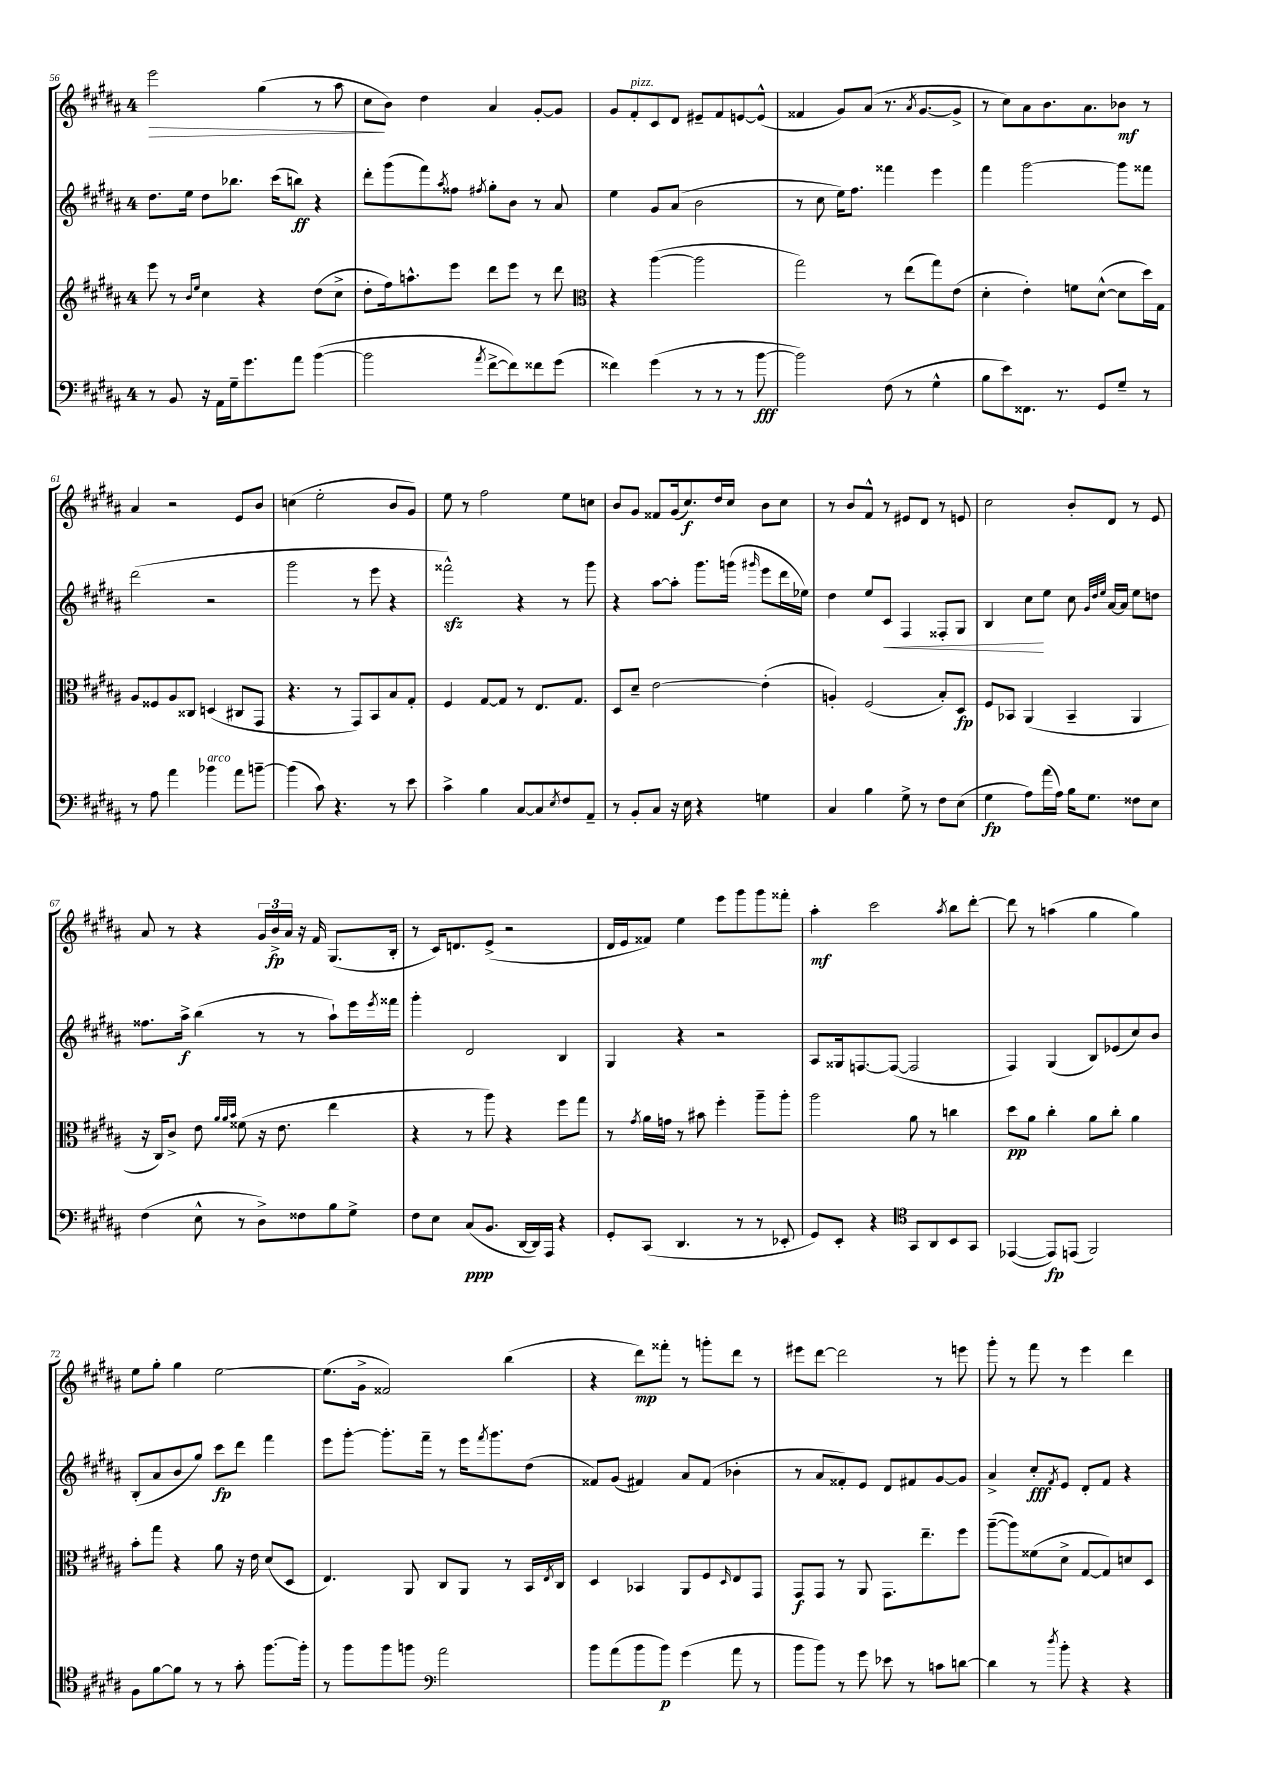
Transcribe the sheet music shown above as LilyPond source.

<<
\new StaffGroup <<
\new Staff = "s0" {
    \clef treble \key b \major \once \override Staff.TimeSignature.style = #'single-digit \time 4/4
    e'''2\> gis''4( r8 ais''8 |
    cis''8\! b'8) dis''4 ais'4 gis'8~-. gis'8 |
    gis'8 fis'8-.^\markup { \italic "pizz." } cis'8 dis'8 eis'8-- fis'8 e'8~ e'8-^( |
    fisis'4 gis'8) ais'8( r8. \acciaccatura { ais'8 } gis'8.~ gis'8-> |
    r8 cis''8) ais'8 b'8. ais'8. bes'8\mf r8 |
    ais'4 r2 e'8 b'8 |
    c''4( e''2-. b'8 gis'8) |
    e''8 r8 fis''2 e''8 c''8 |
    b'8 gis'8 fisis'8 gis'16( cis''8.\f) dis''16 cis''16 b'8 cis''8 |
    r8 b'8 fis'8-^ r8 eis'8 dis'8 r8 e'8 |
    cis''2 b'8-. dis'8 r8 e'8 |
    ais'8 r8 r4 \tuplet 3/2 { gis'16 b'16->\fp ais'16 } r16 fis'16 gis8.( b16-. |
    r8 cis'16) d'8. e'8->( r2 |
    dis'16 e'16 fisis'8) e''4 e'''8 gis'''8 gis'''8 fisis'''8-. |
    ais''4-.\mf cis'''2 \acciaccatura { ais''8 } b''8 dis'''8~-. |
    dis'''8 r8 a''4( gis''4 gis''4) |
    e''8 gis''8-. gis''4 e''2~ |
    e''8.( gis'16-> fisis'2) b''4( |
    r4 dis'''8\mp) fisis'''8-. r8 g'''8-. dis'''8 r8 |
    eis'''8 dis'''8~ dis'''2 r8 e'''8 |
    gis'''8-. r8 fis'''8 r8 e'''4 dis'''4 \bar "|." |
}
\new Staff = "s1" {
    \clef treble \key b \major \once \override Staff.TimeSignature.style = #'single-digit \time 4/4
    dis''8. e''16 dis''8 bes''8. cis'''16( b''8\ff) r4 |
    dis'''8-. gis'''8( fis'''8) \acciaccatura { ais''8 } fisis''8 \acciaccatura { fis''8 } gis''8-. b'8 r8 ais'8 |
    e''4 gis'8 ais'8( b'2 |
    r8 cis''8 e''16) fis''8. fisis'''4 e'''4 |
    fis'''4 gis'''2~ gis'''8 fisis'''8 |
    dis'''2( r2 |
    gis'''2 r8 e'''8 r4 |
    fisis'''2-^\sfz) r4 r8 gis'''8 |
    r4 ais''8~ ais''8-. gis'''8. g'''16( \grace { gis'''16 } e'''8 dis'''16 ees''16) |
    dis''4 e''8 cis'8\< fis4 fisis8-. gis8 |
    b4 cis''8\! e''8 cis''8 \grace { gis'32 dis''32 e''32 } ais'16~ ais'16 e''8 d''8 |
    fisis''8. ais''16->\f b''4( r8 r8 ais''8-!) e'''16 \acciaccatura { e'''8 } fisis'''16 |
    gis'''4-. dis'2 b4 |
    gis4 r4 r2 |
    ais8 gisis16 f8.~ f8~( f2 |
    fis4) gis4( b8) ees'8( cis''8) b'8 |
    b8-.( ais'8 b'8 gis''8) cis'''8\fp dis'''8 fis'''4 |
    e'''8 gis'''8~-. gis'''8.-. fis'''16-- r8 e'''16 \acciaccatura { fis'''8 } gis'''8. dis''8( |
    fisis'8) gis'8( fis'4) ais'8 fis'8( bes'4-. |
    r8 ais'8 fisis'8-.) e'8 dis'8 fis'8 gis'8~ gis'8 |
    ais'4-> cis''8-.\fff \acciaccatura { fis'8 } e'8 dis'8-. fis'8 r4 \bar "|." |
}
\new Staff = "s2" {
    \clef treble \key b \major \once \override Staff.TimeSignature.style = #'single-digit \time 4/4
    e'''8 r8 \grace { b'16 e''16 } cis''4 r4 dis''8( cis''8-> |
    dis''8-. fis''16) a''8.-^ e'''8 dis'''8 e'''8 r8 dis'''8 |
    \clef alto r4 ais''4~( ais''2 |
    gis''2) r8 e''8( gis''8) e'8( |
    dis'4-. e'4-.) f'8 dis'8~-^( dis'8 dis''16) gis16 |
    ais8 fisis8 ais8 cisis8 d4( cis8 gis,8 |
    r4. r8 gis,8) b,8 b8 gis8-. |
    fis4 gis8~ gis8 r8 e8. gis8. |
    dis8 dis'8-- e'2~ e'4-.( |
    a4-.) fis2( b8-.) dis8\fp |
    fis8 bes,8 ais,4( bes,4-- ais,4 |
    r16 cis16) cis'8-> e'8 \grace { ais'32 ais'32 b'32 } fisis'8( r16 e'8. e''4 |
    r4 r8 ais''8) r4 fis''8 gis''8 |
    r8 \acciaccatura { gis'8 } ais'16 g'16 r8 bis'8 fis''4-. ais''8-- ais''8-. |
    ais''2 ais'8 r8 c''4 |
    dis''8\pp ais'8 cis''4-. ais'8 cis''8-. ais'4 |
    b'8-. gis''8 r4 ais'8 r16 e'16 dis'8( dis8 |
    e4.) ais,8 cis8 ais,8 r8 b,16 \acciaccatura { e8 } cis16 |
    dis4 bes,4 ais,8 fis8 \grace { dis16 } e8 gis,8 |
    gis,8\f gis,8 r8 ais,8 gis,8. e''8.-- fis''8 |
    ais''8~--( ais''8) fisis'8( dis'8-> gis8~ gis8) d'8 dis8 \bar "|." |
}
\new Staff = "s3" {
    \clef bass \key b \major \once \override Staff.TimeSignature.style = #'single-digit \time 4/4
    r8 b,8 r16 ais,16 gis16-- gis'8. ais'8 b'4~( |
    b'2 \acciaccatura { ais'8 } fis'8~-> fis'8) fisis'8 gis'8( |
    fisis'4) gis'4( r8 r8 r8 b'8~\fff |
    b'2) fis8( r8 gis4-^ |
    b8 e'8) fisis,8. r8. gis,8 gis8-- r8 |
    r8 ais8 ais'4 bes'4^\markup { \italic "arco" } ais'8 b'8~-- |
    b'4( cis'8) r4. r8 e'8 |
    cis'4-> b4 cis8~ cis8 \acciaccatura { e8 } fis8 ais,8-- |
    r8 b,8-. cis8 r16 e16 r4 g4 |
    cis4 b4 gis8-> r8 fis8 e8( |
    gis4\fp ais8) ais'16( ais16) b16 gis8. fisis8 e8 |
    fis4( e8-^ r8 dis8->) fisis8 b8 gis8-> |
    fis8 e8 cis8\ppp( b,8. dis,16~ dis,16) ais,,16 r4 |
    gis,8-. cis,8( dis,4. r8 r8 ees,8-. |
    gis,8) e,8-. r4 \clef tenor gis,8 ais,8 b,8 gis,8 |
    ees,4~( ees,8\fp) e,8( fis,2) |
    fis8 fis'8~ fis'8 r8 r8 gis'8-. fis''8.~ fis''16-. |
    r8 fis''8 fis''8 f''8 \clef bass ais'2 |
    b'8 ais'8( b'8 b'8\p) gis'4( ais'8 r8 |
    b'8 b'8) r8 gis'8 ees'8 r8 c'8 d'8~ |
    d'4 r8 \acciaccatura { dis''8 } b'8-. r4 r4 \bar "|." |
}
>>
>>
\layout { \context { \Score currentBarNumber = #56 } }
